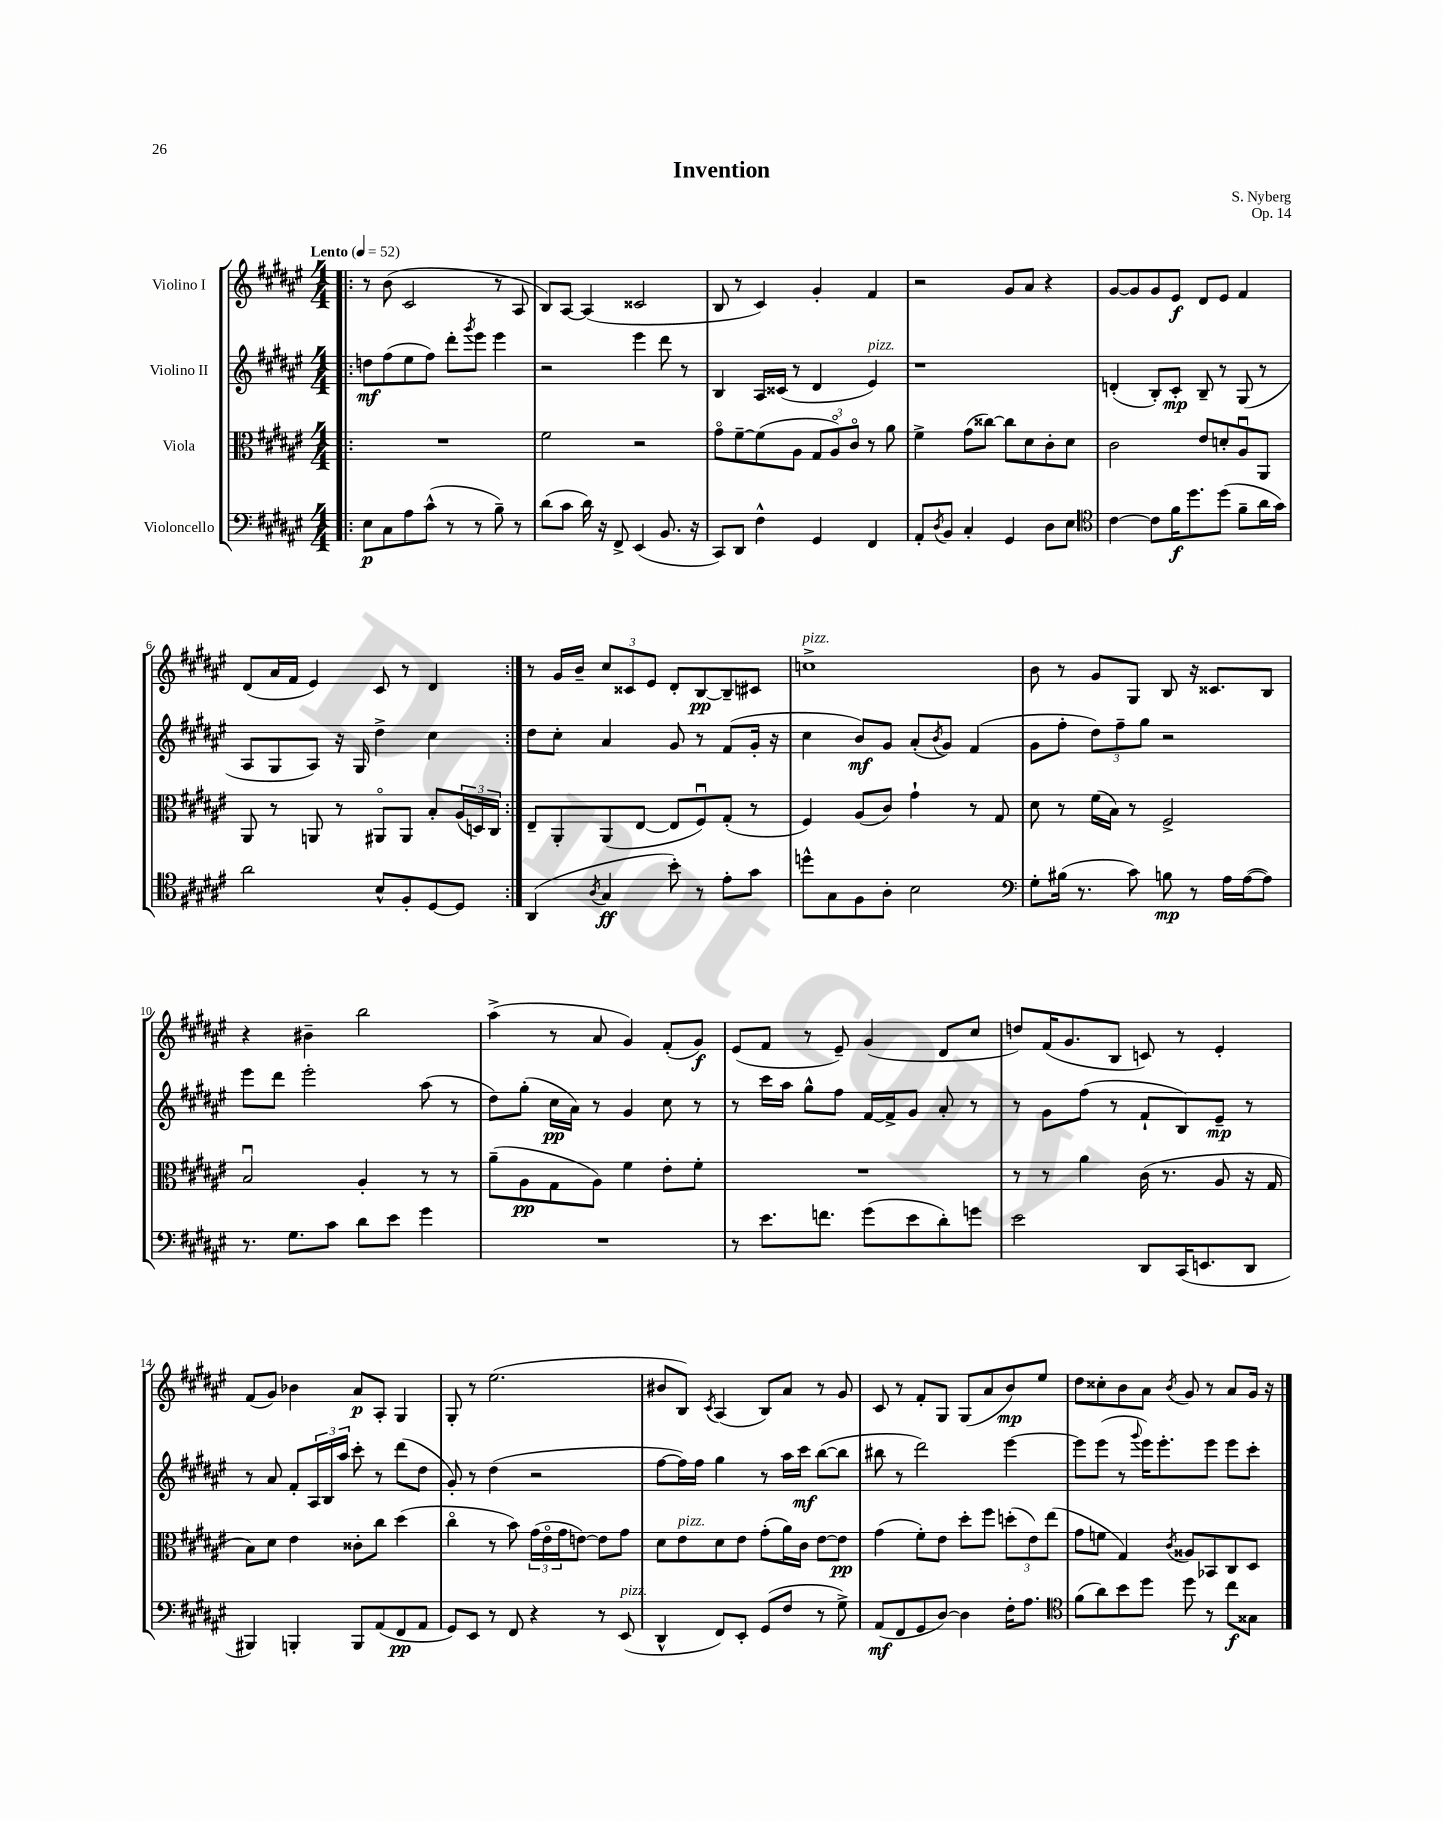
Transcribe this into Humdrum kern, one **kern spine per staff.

**kern	**dynam	**kern	**dynam	**kern	**dynam	**kern	**dynam
*part4	*part4	*part3	*part3	*part2	*part2	*part1	*part1
*staff4	*staff4	*staff3	*staff3	*staff2	*staff2	*staff1	*staff1
*I"Violoncello	*	*I"Viola	*	*I"Violino II	*	*I"Violino I	*
*clefF4	*	*clefC3	*	*clefG2	*	*clefG2	*
*k[f#c#g#d#a#e#]	*	*k[f#c#g#d#a#e#]	*	*k[f#c#g#d#a#e#]	*	*k[f#c#g#d#a#e#]	*
*M4/4	*	*M4/4	*	*M4/4	*	*M4/4	*
*MM52	*	*MM52	*	*MM52	*	*MM52	*
=1!|:	=1!|:	=1!|:	=1!|:	=1!|:	=1!|:	=1!|:	=1!|:
!	!	!	!	!	!	!LO:TX:a:B:t=Lento	!
8E#\L	p	1r	.	8ddn\L	mf	8r	.
8C#\	.	.	.	(8ff#\	.	(8b\	.
8A#\	.	.	.	8ee#\	.	2c#/	.
(8c#^^\J	.	.	.	8ff#\J)	.	.	.
8r	.	.	.	8ddd#'\L	.	.	.
.	.	.	.	8qggg#/	.	.	.
8r	.	.	.	8eee#\J	.	.	.
8B~\)	.	.	.	4eee#\	.	8r	.
8r	.	.	.	.	.	8A#/	.
=2	=2	=2	=2	=2	=2	=2	=2
(8d#\L	.	2f#\	.	2r	.	8B/L)	.
8c#\J	.	.	.	.	.	[8A#/J	.
16d#\)	.	.	.	.	.	(4A#/]	.
16r	.	.	.	.	.	.	.
8FF#^/	.	.	.	.	.	.	.
(4EE#/	.	2r	.	4eee#\	.	2c##X/	.
8.BB/	.	.	.	8ddd#\	.	.	.
.	.	.	.	8r	.	.	.
16r	.	.	.	.	.	.	.
=3	=3	=3	=3	=3	=3	=3	=3
8CC#/L)	.	8g#\L	.	4B/	.	8B/	.
8DD#/J	.	[8f#~\	.	.	.	8r	.
4F#^^\	.	(8f#\]	.	16A#/LL	.	4c#/)	.
.	.	.	.	(16c##X/JJ	.	.	.
.	.	8A#\J	.	8r	.	.	.
4GG#/	.	12G#/L	.	4d#/	.	4g#'/	.
.	.	12A#/)	.	.	.	.	.
.	.	12c#/J	.	.	.	.	.
!	!	!	!	!LO:TX:a:i:t=pizz.	!	!	!
4FF#/	.	8r	.	4e#/)	.	4f#/	.
.	.	8a#\	.	.	.	.	.
=4	=4	=4	=4	=4	=4	=4	=4
8AA#'/L	.	4f#^\	.	1r	.	2r	.
8qD#/	.	.	.	.	.	.	.
8BB/J	.	.	.	.	.	.	.
4C#'/	.	(8g#\L	.	.	.	.	.
.	.	[8cc##X\J)	.	.	.	.	.
4GG#/	.	8cc##\L]	.	.	.	8g#/L	.
.	.	8d#\	.	.	.	8a#/J	.
8D#\L	.	8c#'\	.	.	.	4r	.
8E#\J	.	8d#\J	.	.	.	.	.
=5	=5	=5	=5	=5	=5	=5	=5
*clefC4	*	*	*	*	*	*	*
[4c#\	.	2c#\	.	(4dn'/	.	[8g#/L	.
.	.	.	.	.	.	8g#/]	.
8c#\L]	.	.	.	8B'/L)	.	8g#/	.
16f#\K	f	.	.	8c#'/J	mp	8e#/J	f
8.dd#\	.	.	.	.	.	.	.
.	.	8e#/L	.	8B~/	.	8d#/L	.
(8dd#\J	.	8dn'/	.	8r	.	8e#/J	.
8f#~\L	.	8A#u/	.	(8G#/	.	4f#/	.
16a#\L	.	8AA#/J	.	8r	.	.	.
16g#\JJ)	.	.	.	.	.	.	.
!!LO:LB:g=z
=6	=6	=6	=6	=6	=6	=6	=6
2a#\	.	8AA#/	.	8A#/L	.	(8d#/L	.
.	.	8r	.	8G#/	.	16a#/L	.
.	.	.	.	.	.	16f#/JJ	.
.	.	8AAn/	.	8A#/J)	.	4e#/)	.
.	.	8r	.	16r	.	.	.
.	.	.	.	16G#/	.	.	.
8B^^/L	.	8AA#X/L	.	4dd#^\	.	8c#/	.
8F#'/	.	8AA#/J	.	.	.	8r	.
[8D#/	.	8B'/L	.	4cc#\	.	4d#/	.
8D#/J]	.	(24A#/L	.	.	.	.	.
.	.	24Dn/)	.	.	.	.	.
.	.	24C#/JJ	.	.	.	.	.
=7:|!	=7:|!	=7:|!	=7:|!	=7:|!	=7:|!	=7:|!	=7:|!
(4AA#/	.	8E#~/L	.	8dd#\L	.	8r	.
.	.	8AA#'/	.	8cc#'\J	.	16g#/LL	.
.	.	.	.	.	.	16b~/JJ	.
8qA#/	.	.	.	.	.	.	.
4G#/	ff	(8AA#/	.	4a#/	.	12cc#/L	.
.	.	.	.	.	.	12c##X/	.
.	.	[8E#/J	.	.	.	.	.
.	.	.	.	.	.	12e#/J	.
8b'\)	.	8E#/L]	.	8g#/	.	8d#'/L	.
8r	.	8F#u/)	.	8r	.	[8B/	pp
8e#'\L	.	(8G#'/J	.	(8f#/L	.	8B~/]	.
8g#\J	.	8r	.	16g#'/Jk	.	8c#X/J	.
.	.	.	.	16r	.	.	.
=8	=8	=8	=8	=8	=8	=8	=8
!	!	!	!	!	!	!LO:TX:a:i:t=pizz.	!
8ddn^^\L	.	4F#/)	.	4cc#\	.	1ccn^	.
8G#\	.	.	.	.	.	.	.
8F#\	.	(8A#/L	.	8b/L)	mf	.	.
8A#'\J	.	8c#/J)	.	8g#/J	.	.	.
2B\	.	4g#`\	.	(8a#'/L	.	.	.
.	.	.	.	8qb/	.	.	.
.	.	.	.	8g#/J)	.	.	.
.	.	8r	.	(4f#/	.	.	.
.	.	8G#/	.	.	.	.	.
=9	=9	=9	=9	=9	=9	=9	=9
*clefF4	*	*	*	*	*	*	*
8G#'\L	.	8d#\	.	8g#\L	.	8b\	.
(16B#X\Jk	.	8r	.	8ff#'\J	.	8r	.
8.r	.	.	.	.	.	.	.
.	.	(16f#\LL	.	12dd#\L)	.	8g#/L	.
.	.	16B\JJ)	.	.	.	.	.
.	.	.	.	12ff#~\	.	.	.
8c#\)	.	8r	.	.	.	8G#/J	.
.	.	.	.	12gg#\J	.	.	.
8Bn\	mp	2F#^/	.	2r	.	8B/	.
8r	.	.	.	.	.	16r	.
.	.	.	.	.	.	8.c##X/L	.
16A#\LL	.	.	.	.	.	.	.
([16A#\J	.	.	.	.	.	.	.
8A#\J])	.	.	.	.	.	8B/J	.
!!LO:LB:g=z
=10	=10	=10	=10	=10	=10	=10	=10
8.r	.	2Bu/	.	8eee#\L	.	4r	.
.	.	.	.	8ddd#\J	.	.	.
8.G#\L	.	.	.	.	.	.	.
.	.	.	.	2eee#'\	.	4b#X~\	.
8c#\J	.	.	.	.	.	.	.
8d#\L	.	4A#'/	.	.	.	2bb\	.
8e#\J	.	.	.	.	.	.	.
4g#\	.	8r	.	(8aa#\	.	.	.
.	.	8r	.	8r	.	.	.
=11	=11	=11	=11	=11	=11	=11	=11
1r	.	(8a#~\L	.	8dd#\L)	.	(4aa#^\	.
.	.	8A#\	pp	(8gg#'\J	.	.	.
.	.	8G#\	.	16cc#\LL	pp	8r	.
.	.	.	.	16a#\JJ)	.	.	.
.	.	8A#\J)	.	8r	.	8a#/	.
.	.	4f#\	.	4g#/	.	4g#/)	.
.	.	8e#'\L	.	8cc#\	.	(8f#'/L	.
.	.	8f#'\J	.	8r	.	8g#/J)	f
=12	=12	=12	=12	=12	=12	=12	=12
8r	.	1r	.	8r	.	(8e#/L	.
8.e#\L	.	.	.	16ccc#\LL	.	8f#/J	.
.	.	.	.	16aa#\JJ	.	.	.
.	.	.	.	8gg#^^\L	.	8r	.
8.fn\J	.	.	.	.	.	.	.
.	.	.	.	8ff#\J	.	8e#~/)	.
(8g#\L	.	.	.	[16f#/LL	.	(4g#/	.
.	.	.	.	16f#^/J]	.	.	.
8e#\	.	.	.	8g#/J	.	.	.
8d#'\)	.	.	.	8a#'/	.	8d#/L	.
8gn\J	.	.	.	8r	.	8cc#/J	.
=13	=13	=13	=13	=13	=13	=13	=13
2e#\	.	8r	.	8r	.	8ddn/L)	.
.	.	8r	.	8g#\L	.	(16f#/K	.
.	.	.	.	.	.	8.g#/	.
.	.	4a#\	.	(8ff#\J	.	.	.
.	.	.	.	8r	.	8B/J	.
8DD#/L	.	(16c#\	.	8f#`/L	.	8cn/)	.
.	.	8.r	.	.	.	.	.
(16CC#/K	.	.	.	8B/)	.	8r	.
8.EEn/	.	.	.	.	.	.	.
.	.	8A#/	.	8e#~/J	mp	4e#'/	.
8DD#/J	.	16r	.	8r	.	.	.
.	.	16G#/	.	.	.	.	.
!!LO:LB:g=z
=14	=14	=14	=14	=14	=14	=14	=14
4BBB#X/)	.	8B\L)	.	8r	.	(8f#/L	.
.	.	8d#\J	.	8a#/	.	8g#/J)	.
4BBBn'/	.	4e#\	.	8f#'/L	.	4b-X\	.
.	.	.	.	24A#/L	.	.	.
.	.	.	.	24B/	.	.	.
.	.	.	.	24aa#/JJ	.	.	.
8BBB/L	.	8c##X'\L	.	8ccc#'\	.	8a#/L	p
(8AA#/	.	8cc#\J	.	8r	.	8A#'/J	.
8FF#/	pp	(4dd#\	.	(8ddd#\L	.	4G#/	.
8AA#/J	.	.	.	8dd#\J	.	.	.
=15	=15	=15	=15	=15	=15	=15	=15
8GG#/L)	.	4cc#\	.	8g#'/)	.	8G#'/	.
8EE#/J	.	.	.	8r	.	8r	.
8r	.	8r	.	(4dd#\	.	(2.ee#\	.
8FF#/	.	8b\)	.	.	.	.	.
4r	.	(24g#\LL	.	2r	.	.	.
.	.	24e#\	.	.	.	.	.
.	.	24g#\J	.	.	.	.	.
.	.	[8en\J)	.	.	.	.	.
8r	.	8e\L]	.	.	.	.	.
!LO:TX:a:i:t=pizz.	!	!	!	!	!	!	!
(8EE#/	.	8g#\J	.	.	.	.	.
=16	=16	=16	=16	=16	=16	=16	=16
4DD#^^/	.	8d#\L	.	[8ff#\L	.	8b#X/L	.
!	!	!LO:TX:a:i:t=pizz.	!	!	!	!	!
.	.	8e#\	.	16ff#\L])	.	8B/J)	.
.	.	.	.	16ff#\JJ	.	.	.
.	.	.	.	.	.	8qc#/	.
8FF#/L)	.	8d#\	.	4gg#\	.	(4A#/	.
8EE#'/J	.	8e#\J	.	.	.	.	.
(8GG#/L	.	(8g#'\L	.	8r	.	8B/L)	.
8F#/J	.	16a#\L)	.	16aa#\LL	.	8a#/J	.
.	.	16c#\JJ	.	16ccc#\JJ	mf	.	.
8r	.	[8e#\L	.	([8bb\L	.	8r	.
8G#^\)	.	8e#\J]	pp	8bb\J]	.	8g#/	.
=17	=17	=17	=17	=17	=17	=17	=17
(8AA#/L	mf	(4g#\	.	8bb#X\	.	8c#/	.
8FF#/	.	.	.	8r	.	8r	.
8GG#/	.	8f#'\L)	.	2ddd#\)	.	8f#'/L	.
[8D#/J)	.	8e#\J	.	.	.	8G#/J	.
4D#\]	.	8dd#'\L	.	.	.	(8G#/L	.
.	.	8ff#\J	.	.	.	8a#/	.
16F#'\KL	.	(12ddn'\L	.	[4eee#\	.	8b/)	mp
8.A#\J	.	.	.	.	.	.	.
.	.	12e#\)	.	.	.	.	.
.	.	.	.	.	.	8ee#/J	.
.	.	(12ee#\J	.	.	.	.	.
=18	=18	=18	=18	=18	=18	=18	=18
*clefC4	*	*	*	*	*	*	*
(8f#\L	.	8g#\L	.	8eee#\L]	.	8dd#\L	.
8a#\)	.	8fn\J	.	(8eee#\J	.	8cc##X'\	.
8b\	.	4G#/)	.	8r	.	8b\	.
.	.	.	.	8qqggg#/	.	.	.
8dd#\J	.	.	.	16eee#\KL)	.	8a#\J	.
.	.	.	.	8.eee#'\	.	.	.
.	.	8qc#/	.	.	.	8qb/	.
8dd#\	.	8A##X/L	.	.	.	8g#/	.
8r	.	8BB-X/	.	8eee#\J	.	8r	.
8cc#\L	f	8C#/	.	8eee#\L	.	8a#/L	.
8G##X\J	.	8D#/J	.	8ccc#'\J	.	16g#/Jk	.
.	.	.	.	.	.	16r	.
==	==	==	==	==	==	==	==
*-	*-	*-	*-	*-	*-	*-	*-
